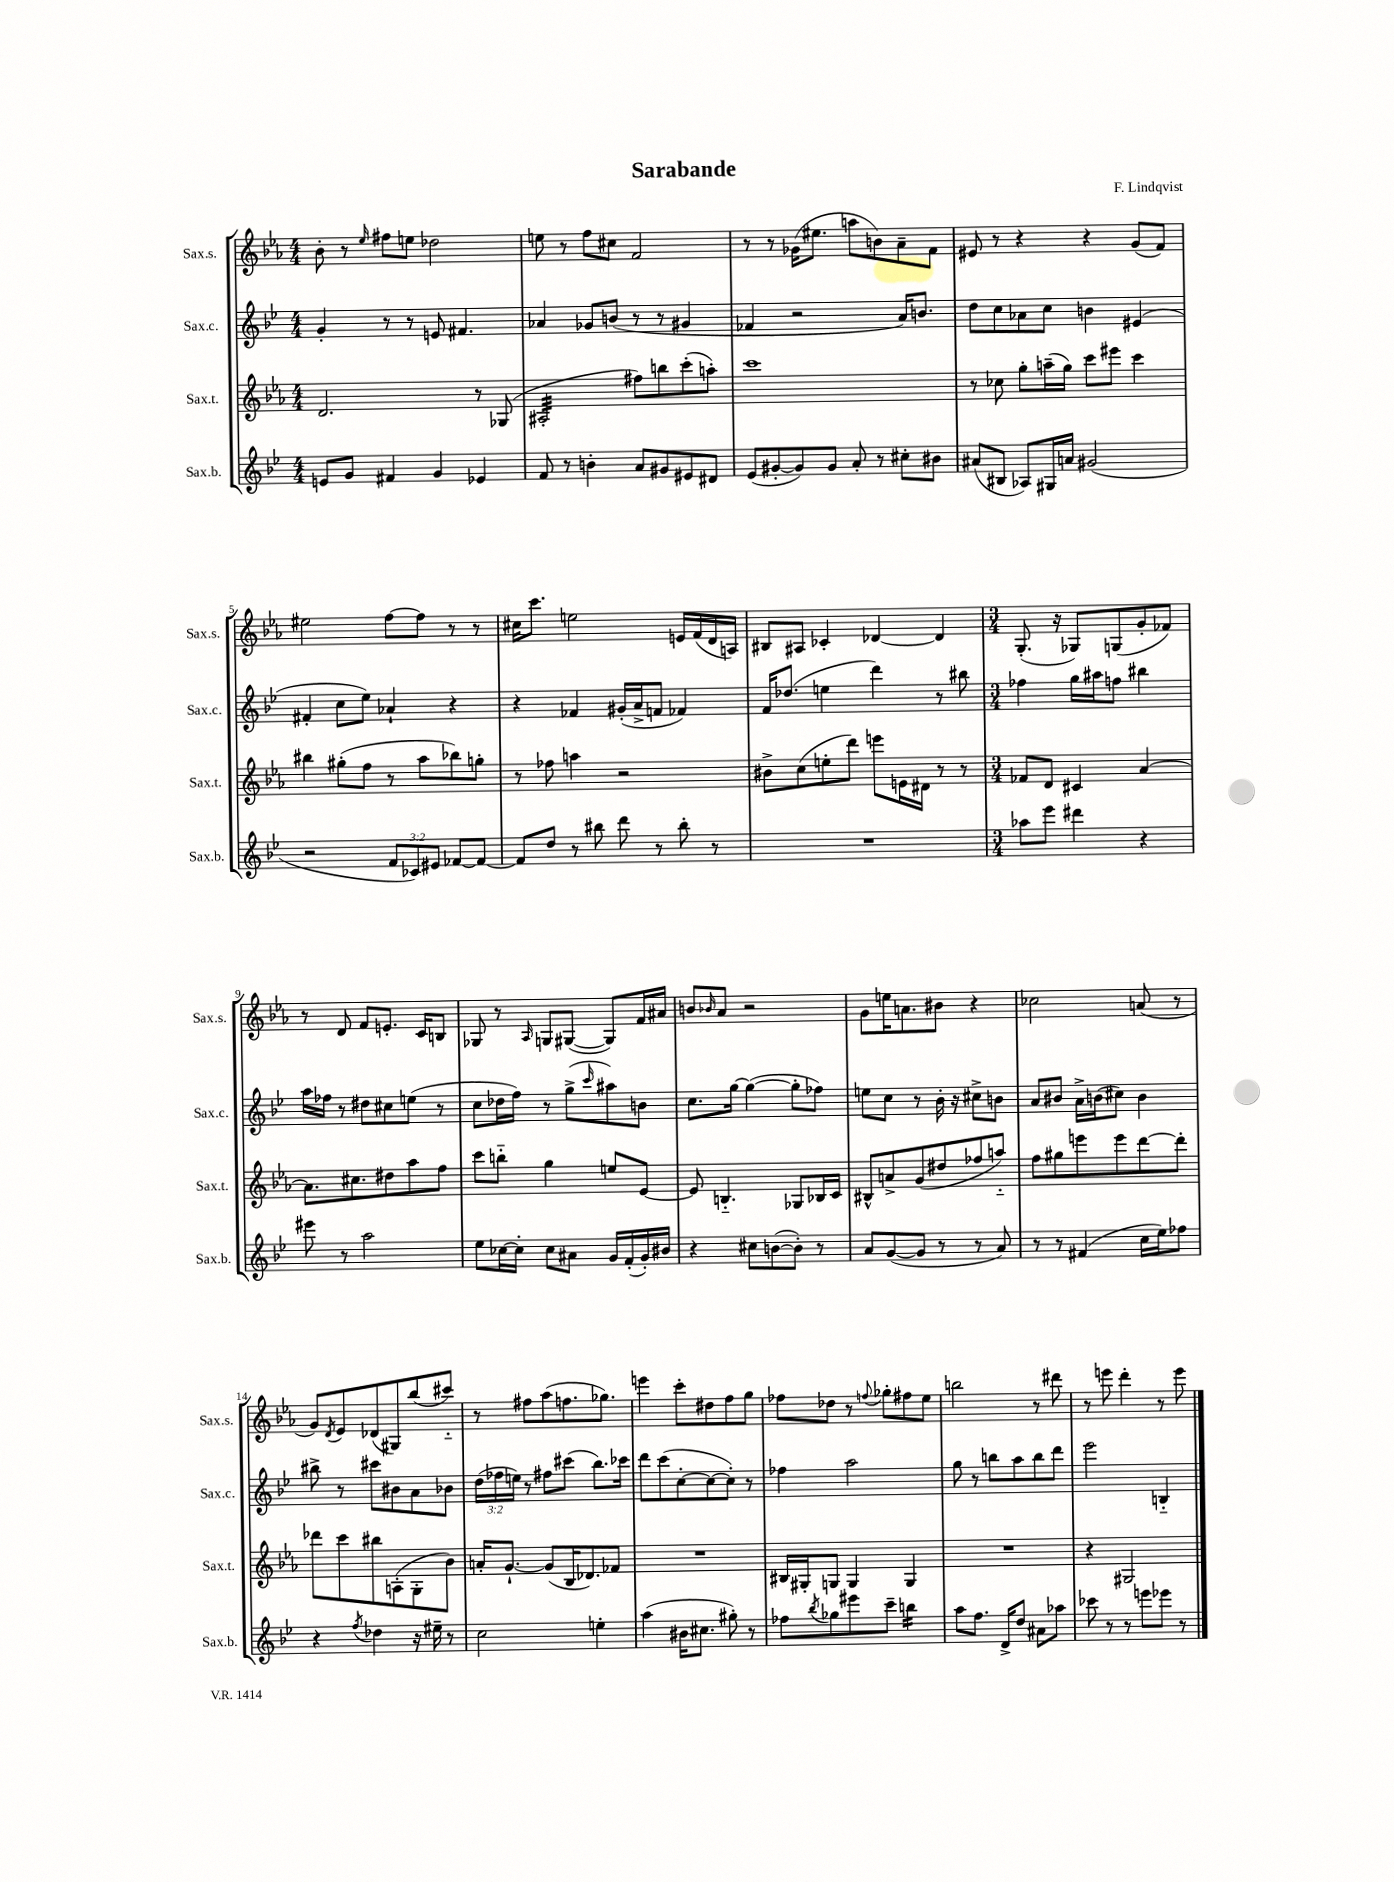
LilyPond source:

\header { title = "Sarabande" composer = "F. Lindqvist" }
<<
\new StaffGroup <<
\new Staff = "s0" \with { instrumentName = "Sax.s." shortInstrumentName = "Sax.s." } {
    \clef treble \key ees \major \numericTimeSignature \time 4/4
    bes'8-. r8 \grace { ees''16 } fis''8 e''8 des''2 |
    e''8 r8 f''8 cis''8 f'2 |
    r8 r8 ges'16( eis''8. a''8 b'8) aes'8-- f'8 |
    eis'8 r8 r4 r4 g'8( f'8) |
    eis''2 f''8~ f''8 r8 r8 |
    cis''16 c'''8. e''2 e'16 f'16( d'16 a16) |
    bis8 ais8 ces'4-. des'4~ des'4 |
    \numericTimeSignature \time 3/4 g8.-.( r16 ges8) g8( g'8-. fes'8) |
    r8 d'8 f'8 e'8.-. c'16 b8 |
    ges8 r8 \grace { aes16 } g8 gis8~( gis8) f'16 ais'16 |
    b'8 \grace { bes'16 } aes'8 r2 |
    g'8 e''16 a'8. bis'8 r4 |
    ces''2 a'8( r8 |
    g'8) \acciaccatura { d'8 } ees'8 des'8( gis8) bes''8( cis'''8-_) |
    r8 fis''8 aes''8( f''8. ges''8.) |
    e'''4 c'''8-. dis''8 f''8 g''8 |
    fes''8 des''8 r8 \appoggiatura { f''8 } ges''8-. fis''8 ees''8 |
    b''2 r8 dis'''8 |
    r8 e'''8 d'''4-. r8 e'''8 \bar "|." |
}
\new Staff = "s1" \with { instrumentName = "Sax.c." shortInstrumentName = "Sax.c." } {
    \clef treble \key bes \major \numericTimeSignature \time 4/4 \override Staff.TupletNumber.text = #tuplet-number::calc-fraction-text
    g'4-. r8 r8 e'8 fis'4. |
    aes'4 ges'8 b'8( r8 r8 gis'4 |
    fes'4 r2 a'16) b'8. |
    d''8 c''8 aes'8 c''8 b'4 eis'4( |
    fis'4-. c''8 ees''8) aes'4-! r4 |
    r4 fes'4 gis'16-.( a'16-> f'8 fes'4) |
    f'16 des''8.( e''4 d'''4) r8 bis''8 |
    \numericTimeSignature \time 3/4 fes''4 g''16 ais''16 f''8 bis''4 |
    a''16 fes''16 r8 dis''8 cis''8 e''8( r8 |
    c''8 des''16 f''16) r8 g''8->( \grace { c'''16 } ais''8) b'8 |
    c''8. g''16~ g''4~( g''8-. fes''8) |
    e''8 c''8 r8 bes'16-. r16 cis''8-> b'8 |
    a'8 bis'8 a'16-> b'16( cis''8) b'4 |
    bis''8-> r8 cis'''8 bis'8 a'8 bes'8 |
    \tuplet 3/2 { d''16( fes''16 e''16) } r8 fis''8 cis'''8( bes''8.) ces'''16 |
    d'''8 c'''8( c''8~-. c''8~ c''8-.) r8 |
    fes''4 a''2 |
    g''8 r8 b''8 a''8 b''8 d'''8 |
    ees'''2 b4-_ \bar "|." |
}
\new Staff = "s2" \with { instrumentName = "Sax.t." shortInstrumentName = "Sax.t." } {
    \clef treble \key ees \major \numericTimeSignature \time 4/4
    d'2. r8 ges8( |
    ais2:32-. fis''8) b''8 c'''8-.( a''8-.) |
    c'''1 |
    r8 ces''8 g''8-. a''16--( g''16) c'''8 eis'''8 c'''4 |
    bis''4 gis''8-.( f''8 r8 aes''8 bes''8) g''8-. |
    r8 fes''8 a''4 r2 |
    bis'8-> c''8( e''8-. d'''8) e'''8 e'16 dis'16 r8 r8 |
    \numericTimeSignature \time 3/4 fes'8 d'8 cis'4 aes'4~ |
    aes'8. cis''8. dis''8 aes''8 f''8 |
    c'''8 b''8-_ g''4 e''8 ees'8~ |
    ees'8 b4.-_ ges8 bes16 c'16 |
    bis8-^ a'8-> g'8( dis''8 fes''8 a''8-_) |
    f''8 gis''8 e'''8 e'''8 d'''8~ d'''8-. |
    des'''8 c'''8 bis''8 a8-.( g8-. bes'8) |
    a'16-. g'8.~-! g'8( bes16 des'8.) fes'8 |
    R2. |
    bis16 gis16-. g8 g4 g4 |
    R2. |
    r4 gis2 \bar "|." |
}
\new Staff = "s3" \with { instrumentName = "Sax.b." shortInstrumentName = "Sax.b." } {
    \clef treble \key bes \major \numericTimeSignature \time 4/4 \override Staff.TupletNumber.text = #tuplet-number::calc-fraction-text
    e'8 g'8 fis'4 g'4 ees'4 |
    f'8 r8 b'4-. a'8 gis'8 eis'8 dis'8 |
    ees'8( gis'8~-. gis'8) gis'8 a'8-. r8 cis''8-. bis'8 |
    ais'8( bis8 aes8) gis16 a'16 gis'2( |
    r2 \tuplet 3/2 { f'8 ces'8) eis'8 } fes'8~ fes'8~ |
    fes'8 d''8 r8 bis''8 d'''8 r8 bis''8-. r8 |
    R1 |
    \numericTimeSignature \time 3/4 aes''8 ees'''8 dis'''4 r4 |
    eis'''8 r8 a''2 |
    ees''8 ces''16~ ces''16-. ces''8 ais'8 g'16 f'16-.( g'16-.) bis'16 |
    r4 cis''8 b'8~( b'8-.) r8 |
    a'8 g'8~( g'8 r8 r8 a'8) |
    r8 r8 fis'4( c''16 ees''16) fes''8 |
    r4 \acciaccatura { f''8 } des''4 r16 eis''16-- r8 |
    c''2 e''4-. |
    a''4( bis'16 cis''8. gis''8-.) r8 |
    fes''8 \acciaccatura { bes''8 } ges''8 eis'''8 c'''8-- b''4:16 |
    a''8 f''8. d'16-> d''8 ais'8 aes''8 |
    ces'''8 r8 r8 e'''8 ees'''8 r8 \bar "|." |
}
>>
>>
